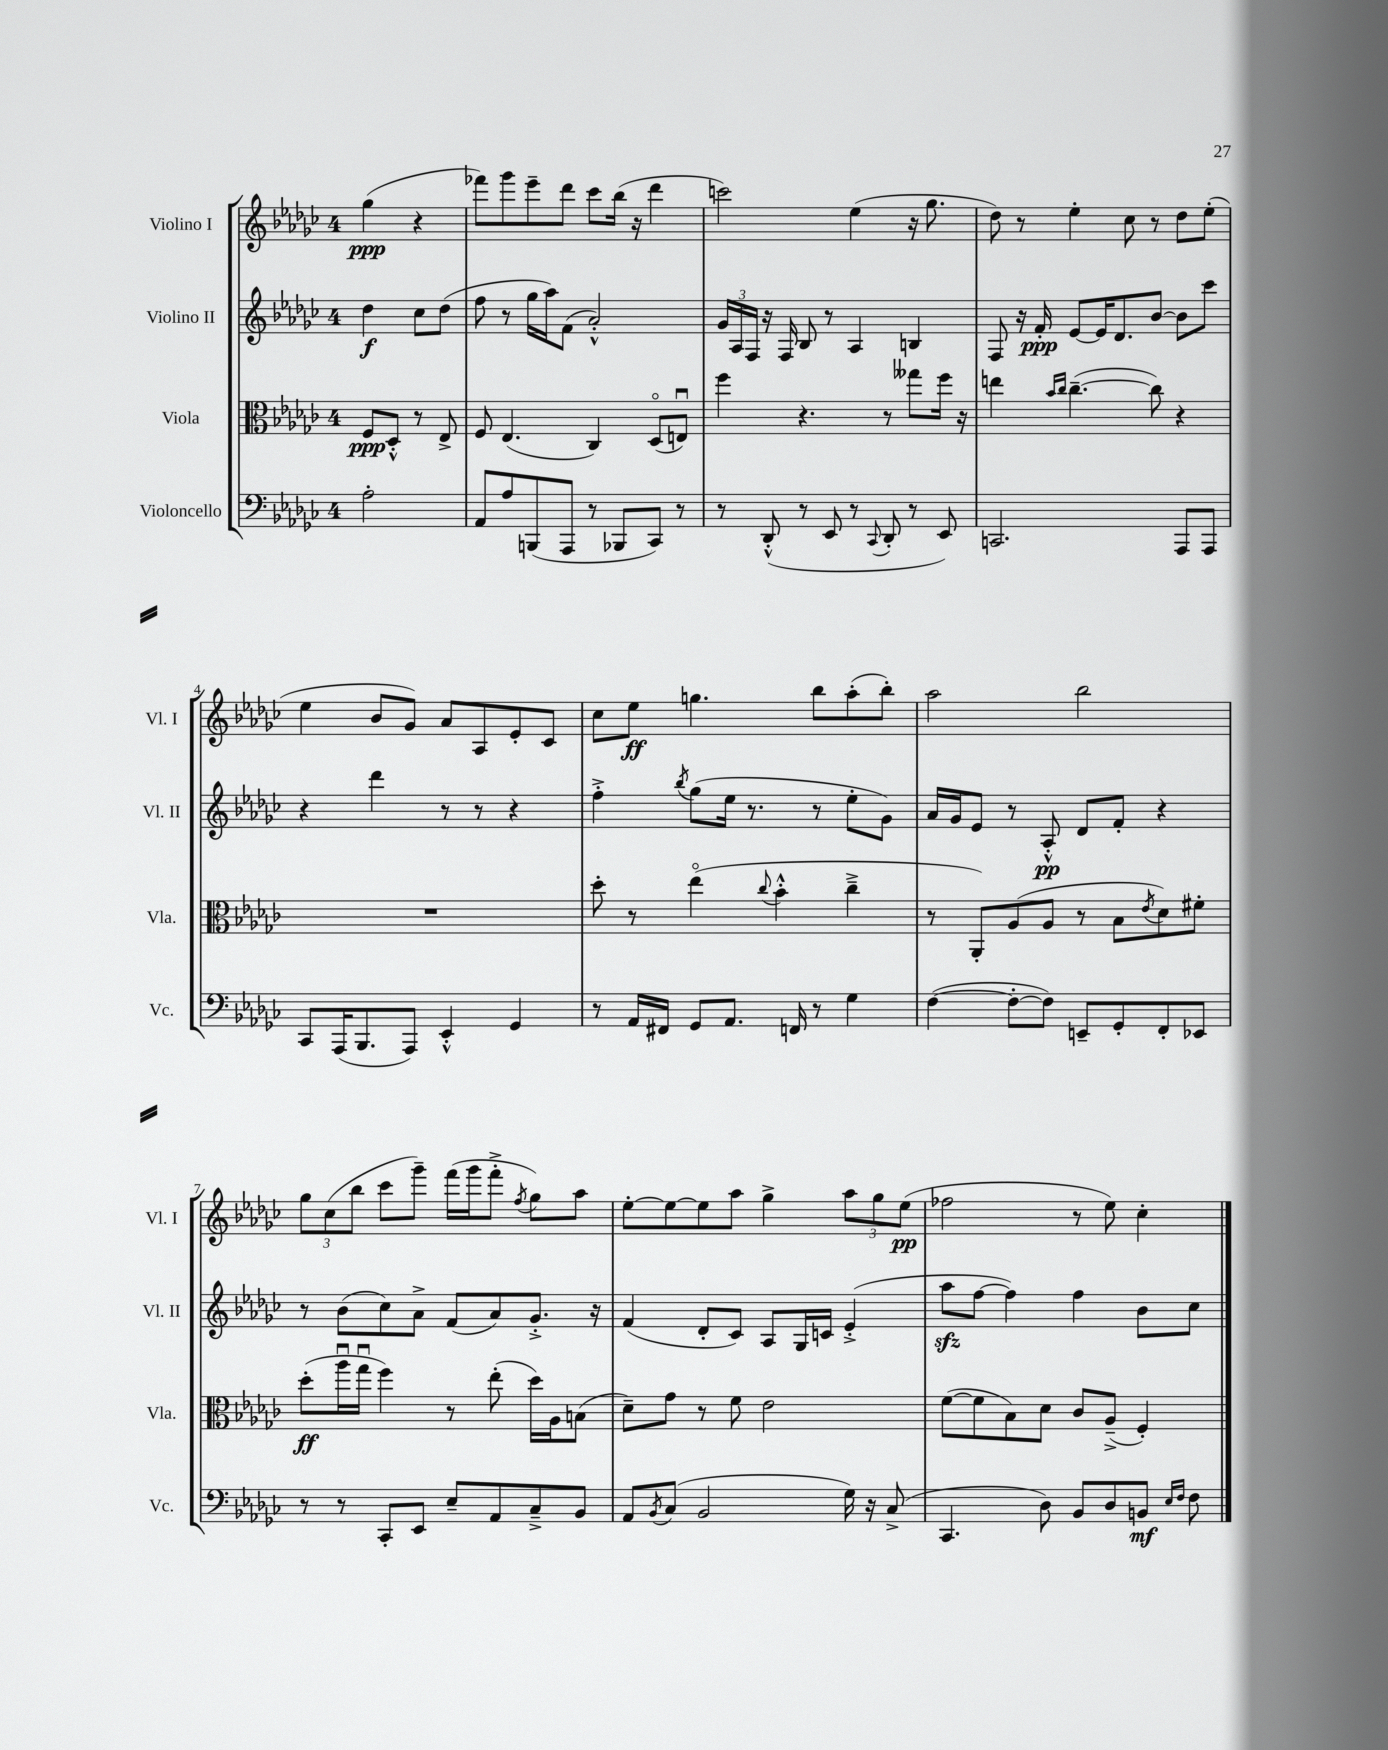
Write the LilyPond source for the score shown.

<<
\new StaffGroup <<
\new Staff = "s0" \with { instrumentName = "Violino I" shortInstrumentName = "Vl. I" } {
    \clef treble \key ges \major \once \override Staff.TimeSignature.style = #'single-digit \time 4/4 \partial 2
    ges''4\ppp( r4 |
    fes'''8) ges'''8 ees'''8-- des'''8 ces'''8 bes''16( r16 des'''4 |
    c'''2) ees''4( r16 ges''8. |
    des''8) r8 ees''4-. ces''8 r8 des''8 ees''8-.( |
    ees''4 bes'8 ges'8) aes'8 aes8 ees'8-. ces'8 |
    ces''8 ees''8\ff g''4. bes''8 aes''8-.( bes''8-.) |
    aes''2 bes''2 |
    \tuplet 3/2 { ges''8 ces''8( bes''8 } ces'''8 ges'''8--) f'''16( ges'''16 f'''8-.-> \acciaccatura { f''8 } ges''8) aes''8 |
    ees''8~-. ees''8~ ees''8 aes''8 ges''4-> \tuplet 3/2 { aes''8 ges''8 ees''8\pp( } |
    fes''2 r8 ees''8) ces''4-. \bar "|." |
}
\new Staff = "s1" \with { instrumentName = "Violino II" shortInstrumentName = "Vl. II" } {
    \clef treble \key ges \major \once \override Staff.TimeSignature.style = #'single-digit \time 4/4 \partial 2
    des''4\f ces''8 des''8( |
    f''8 r8 ges''16 aes''16) f'8( aes'2-.-^) |
    \tuplet 3/2 { ges'16 aes16 f16 } r16 f16 bes8 r8 aes4 b4 |
    f8 r16 f'16-.\ppp ees'8~ ees'16 des'8. bes'8~ bes'8 ces'''8 |
    r4 des'''4 r8 r8 r4 |
    f''4-.-> \acciaccatura { bes''8 } ges''8( ees''16 r8. r8 ees''8-. ges'8) |
    aes'16 ges'16 ees'8 r8 aes8-.-^\pp des'8 f'8-. r4 |
    r8 bes'8( ces''8) aes'8-> f'8( aes'8) ges'8.-.-> r16 |
    f'4( des'8-. ces'8) aes8 ges16 c'16 ees'4-.->( |
    aes''8\sfz f''8~ f''4) f''4 bes'8 ces''8 \bar "|." |
}
\new Staff = "s2" \with { instrumentName = "Viola" shortInstrumentName = "Vla." } {
    \clef alto \key ges \major \once \override Staff.TimeSignature.style = #'single-digit \time 4/4 \partial 2
    f8\ppp des8-.-^ r8 ees8-> |
    f8 ees4.( ces4) des8\flageolet( e8\downbow) |
    f''4 r4. r8 geses''8 f''16 r16 |
    e''4 \grace { bes'16 ces''16 } ces''4.~--( ces''8) r4 |
    R1 |
    des''8-. r8 ees''4\flageolet( \appoggiatura { ces''8 } bes'4-.-^ ces''4---> |
    r8 aes,8-.) aes8( aes8 r8 bes8 \acciaccatura { ees'8 } des'8) fis'8-. |
    des''8-.\ff( aes''16\downbow ges''16\downbow f''4) r8 ees''8-.( des''16) aes16 b8( |
    des'8--) ges'8 r8 f'8 ees'2 |
    f'8~( f'8 bes8) des'8 ces'8 aes8--->( f4-.) \bar "|." |
}
\new Staff = "s3" \with { instrumentName = "Violoncello" shortInstrumentName = "Vc." } {
    \clef bass \key ges \major \once \override Staff.TimeSignature.style = #'single-digit \time 4/4 \partial 2
    aes2-. |
    aes,8 aes8 b,,8( aes,,8 r8 bes,,8 ces,8) r8 |
    r8 des,8-.-^( r8 ees,8 r8 \appoggiatura { ces,8 } des,8-. r8 ees,8) |
    c,2. aes,,8 aes,,8 |
    ces,8 aes,,16( bes,,8. aes,,8) ees,4-.-^ ges,4 |
    r8 aes,16 fis,16 ges,8 aes,8. f,16 r8 ges4 |
    f4~( f8~-. f8) e,8-- ges,8-. f,8-. ees,8 |
    r8 r8 ces,8-. ees,8 ees8-- aes,8 ces8---> bes,8 |
    aes,8 \acciaccatura { bes,8 } ces8( bes,2 ges16) r16 ces8->( |
    ces,4. des8) bes,8 des8 b,8\mf \grace { ees16 f16 } f8 \bar "|." |
}
>>
>>
